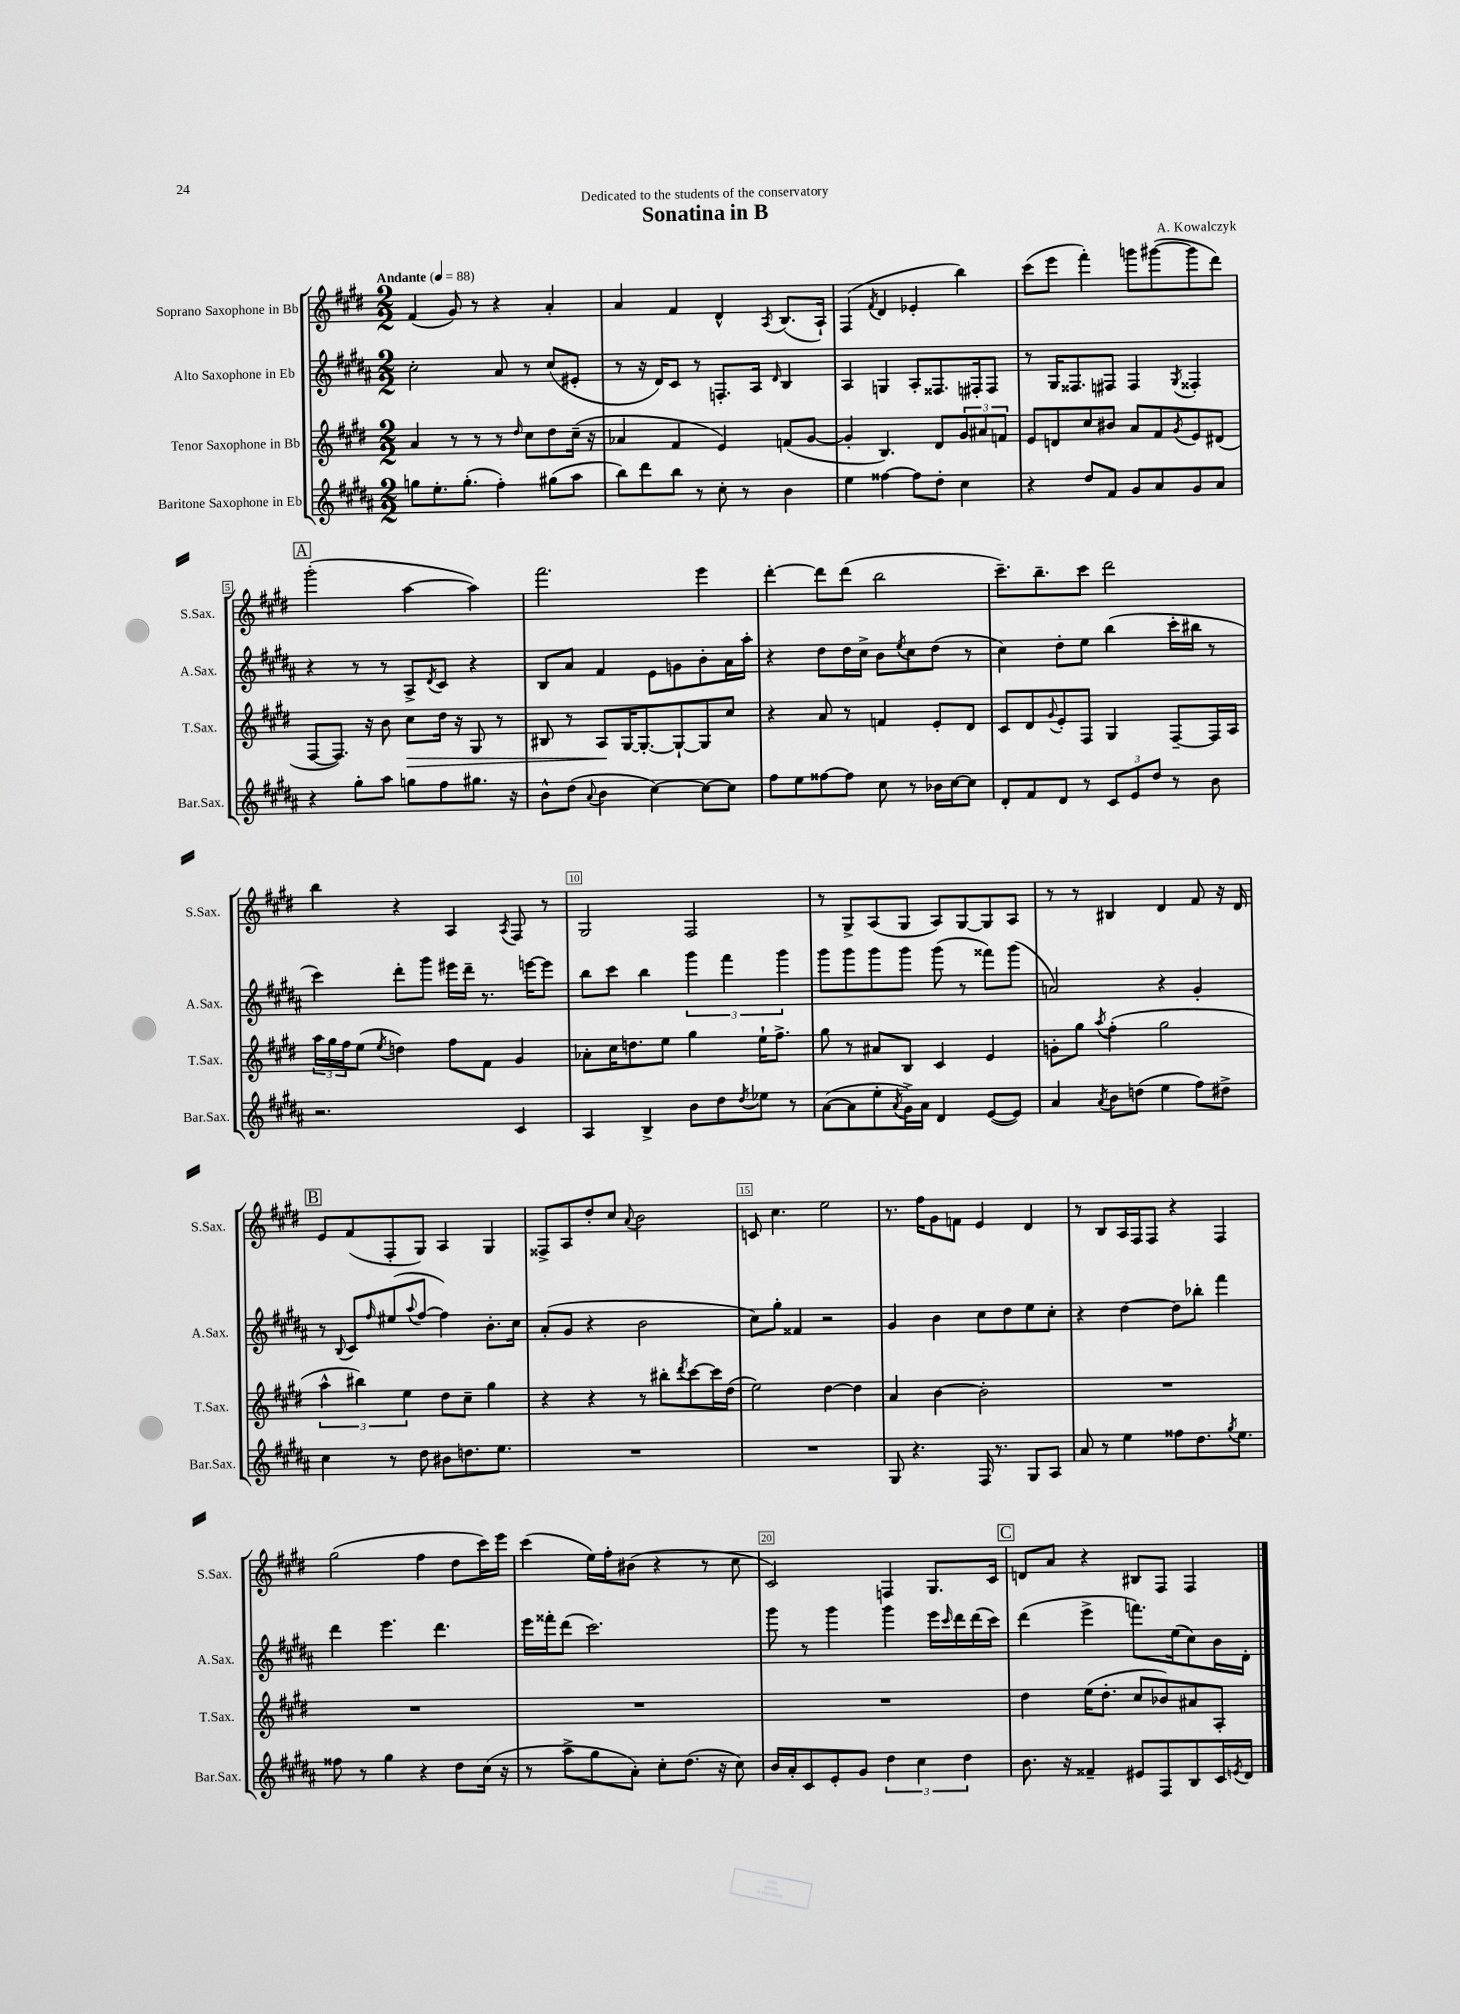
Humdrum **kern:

**kern	**kern	**dynam	**kern	**kern
*part4	*part3	*part3	*part2	*part1
*staff4	*staff3	*staff3	*staff2	*staff1
*I"Baritone Saxophone in Eb	*I"Tenor Saxophone in Bb	*	*I"Alto Saxophone in Eb	*I"Soprano Saxophone in Bb
*I'Bar.Sax.	*I'T.Sax.	*	*I'A.Sax.	*I'S.Sax.
*clefG2	*clefG2	*	*clefG2	*clefG2
*k[f#c#g#d#a#]	*k[f#c#g#d#]	*	*k[f#c#g#d#a#]	*k[f#c#g#d#]
*M2/2	*M2/2	*	*M2/2	*M2/2
*MM88	*MM88	*	*MM88	*MM88
=1	=1	=1	=1	=1
!	!	!	!	!LO:TX:a:B:t=Andante
8ggn\L	4a/	.	2cc#'\	(4f#/
8.ee'\	.	.	.	.
.	8r	.	.	8g#/)
(8.gg'\J	.	.	.	.
.	8r	.	.	8r
4ff#'\)	8r	.	8a#/	4r
.	16qqdd#/	.	.	.
.	8cc#\L	.	8r	.
(8gg#X\L	8dd#\	.	(8cc#/L	4a'/
8aa#\J	(16cc#~\Jk	.	8e#X'/J	.
.	16r	.	.	.
=2	=2	=2	=2	=2
8bb\L)	4a-X/	.	8r	4a/
8ddd#\	.	.	16r	.
.	.	.	16d#/KL)	.
8bb\J	4f#/	.	8c#/J	4f#/
8r	.	.	8r	.
8cc#'\	4e/)	.	8.Fn'/L	4d#^^/
8r	.	.	.	.
.	.	.	16A#/Jk	.
.	.	.	16qqd#/	8qA/
4b\	(8fn/L	.	4B/	(8.B/L
.	[8g#/J	.	.	.
.	.	.	.	16A`/Jk)
=3	=3	=3	=3	=3
4ee\	4g#'/]	.	4A#/	(4F#/
.	.	.	.	8qf#/
[4ff##X\	4.B/)	.	4Gn/	4d#/
8ff##\L]	.	.	8A#'/L	4e-X'/
8dd#'\J	8d#/L	.	8.F##X/	.
4cc#\	12g#/	.	.	4bb\)
.	.	.	16F#X'/k	.
.	12a#X/	.	.	.
.	.	.	8F#/J	.
.	12fn/J	.	.	.
=4	=4	=4	=4	=4
4r	8e/L	.	8r	(8ccc#\L
.	8dn/	.	16G#/KL	8eee\J
.	.	.	8.F##X/	.
8dd#/L	8cc#/	.	.	4fff#'\)
8f#/J	8b#X/J	.	8F#X/J	.
8g#/L	8a/L	.	4F#/	8gggn\L
8a#/	8f#/	.	.	([8ggg#X\
.	8qg#/	.	8qG#/	.
8g#/	8e/	.	4F##X'/	8ggg#\]
8a#/J	(8d#X/J	.	.	8ddd#\J)
!!LO:LB:g=z
!!LO:REH:place=s1:t=A
=5	=5	=5	=5	=5
4r	[8F#/L	.	4r	(2ggg#'\
.	8.F#/J])	.	.	.
8gg#'\L	.	.	8r	.
.	16r	.	.	.
8aa#\J	8b\	.	8r	.
!	!	!LO:HP:b	!	!
8ggn\L	8cc#\L	>	8A#^/L	[4aa\
.	.	.	8qd#/	.
8ff#\	16dd#\Jk	.	8c#/J	.
.	16r	.	.	.
8.gg#X\J	8G#/	.	4r	4aa\])
.	8r	.	.	.
16r	.	.	.	.
=6	=6	=6	=6	=6
8b^^\L	8B#X/	.	8B/L	2.fff#\
(8dd#\J	8r	.	8a#/J	.
8qqa#/	.	.	.	.
4b\	8A/L	.	4f#/	.
.	[16G#/K	]	.	.
.	8.G#'/_	.	.	.
[4cc#\)	.	.	8e\L	.
.	8G#`/_	.	8gn\	.
8cc#\L_	8G#/]	.	8b'\	4eee\
8cc#\J]	8cc#/J	.	16a#\L	.
.	.	.	16aa#'\JJ	.
=7	=7	=7	=7	=7
8ff#\L	4r	.	4r	[4ddd#'\
8ee\	.	.	.	.
[8ff##X\	8a/	.	8dd#\L	8ddd#\L]
8ff##\J]	8r	.	16dd#\L	(8ddd#\J
.	.	.	16cc#^\JJ	.
8cc#\	4fn/	.	8b\L	2bb\
.	.	.	8qee/	.
8r	.	.	8cc#\	.
16b-X\LL	8e'/L	.	(8dd#\J	.
[16cc#\J	.	.	.	.
8cc#\J]	8d#/J	.	8r	.
=8	=8	=8	=8	=8
8d#'/L	8c#/L	.	4cc#\)	8.ccc#~\L)
8f#/	8d#/	.	.	.
.	.	.	.	8.bb~\
.	8qqg#/	.	.	.
8d#/J	8e'/	.	8dd#'\L	.
8r	8F#/J	.	8ee\J	8ccc#\J
12c#/L	4G#/	.	(4bb\	2ddd#\
12e/	.	.	.	.
12dd#/J	.	.	.	.
8r	[8F#~/L	.	16ccc#'\LL	.
.	.	.	16bb#X\JJ	.
8b\	16F#/L]	.	8r	.
.	16A/JJ	.	.	.
!!LO:LB:g=z
=9	=9	=9	=9	=9
2.r	24aa\LL	.	4ccc#\)	4bb\
.	24gg#\	.	.	.
.	24ff#\J	.	.	.
.	(8ee\J	.	.	.
.	8qee/	.	.	.
.	4ddn\)	.	8ddd#'\L	4r
.	.	.	8ggg#\J	.
.	8ff#\L	.	16eee#X\LL	4A/
.	.	.	16ddd#~\JJ	.
.	8f#\J	.	8.r	.
.	.	.	.	8qA/
4c#/	4g#/	.	.	8F#/
.	.	.	[16eeen\KL	.
.	.	.	8eee\J]	8r
=10	=10	=10	=10	=10
4A#/	8a-X'\L	.	8bb\L	2G#/
.	16cc#\K	.	8ccc#\J	.
.	8.ddn\	.	.	.
4B^/	.	.	4bb\	.
.	8ee\J	.	.	.
8b\L	4gg#\	.	6ggg#\	2F#/
8dd#\	.	.	.	.
.	.	.	6fff#\	.
8qdd#/	.	.	.	.
8ee-X\J	16ee`\KL	.	.	.
.	8.ff#^\J	.	.	.
.	.	.	6ggg#\	.
8r	.	.	.	.
=11	=11	=11	=11	=11
([8a#\L	8gg#\	.	8ggg#\L	8r
8a#\]	8r	.	8ggg#\	8G#^/L
8ee'\	8a#X/L	.	8ggg#\	(8A/
8qa#/	.	.	.	.
16g#^\L)	8B/J	.	8ggg#\J	8G#/J
16a#\JJ	.	.	.	.
4d#/	4c#/	.	(8ggg#\	8A/L)
.	.	.	8r	[8G#/
([8e/L	4e/	.	8fff##X\L)	8G#/]
8e/J])	.	.	(8ggg#\J	8A/J
=12	=12	=12	=12	=12
4a#/	8gn'\L	.	2an/)	8r
.	8gg#\J	.	.	8r
8qa#/	8qaa/	.	.	.
8b\L	(4ff#'\	.	.	4B#X/
(8ddn\J	.	.	.	.
4ee\	2gg#\	.	4r	4d#/
8ff#\L)	.	.	4g#'/	8f#/
8dd#X^\J	.	.	.	16r
.	.	.	.	16d#/
!!LO:LB:g=z
!!LO:REH:place=s1:t=B
=13	=13	=13	=13	=13
4cc#\	6aa^^\	.	8r	8e/L
.	.	.	8qqB/	.
.	.	.	8c#/L	(8f#/
.	6bb#X\)	.	.	.
.	.	.	16qqff#/	.
8r	.	.	(8ee#X/	8F#'/
.	6ee\	.	.	.
.	.	.	8qqaa#/	.
8dd#\	.	.	[8ff#/J	8G#/J)
8b#X\L	8dd#\L	.	4ff#\])	4A/
8.ddn\	8cc#~\J	.	.	.
.	4gg#\	.	8.b'\L	4G#/
8.ee\J	.	.	.	.
.	.	.	16cc#\Jk	.
=14	=14	=14	=14	=14
1r	4r	.	(8a#'/L	8F##X^/L
.	.	.	8g#/J	8A/
.	4r	.	4r	8dd#'/
.	.	.	.	8cc#/J
.	.	.	.	8qqa/
.	8r	.	2b\	2b\
.	8bb#X'\L	.	.	.
.	8qddd#/	.	.	.
.	[8ccc#\	.	.	.
.	16ccc#\L]	.	.	.
.	(16dd#\JJ	.	.	.
=15	=15	=15	=15	=15
1r	2ee\)	.	8cc#\L)	8cn/
.	.	.	8gg#'\J	4.cc#\
.	.	.	4f##X/	.
.	[4dd#\	.	2r	2ee\
.	4dd#\]	.	.	.
=16	=16	=16	=16	=16
8G#/	4a/	.	4g#/	8.r
4.r	.	.	.	.
.	.	.	.	16ff#\KL
.	[4b\	.	4b\	8g#\
.	.	.	.	8fn\J
16F#/	2b'\]	.	8cc#\L	4e/
8.r	.	.	.	.
.	.	.	8dd#\	.
8G#/L	.	.	8ee\	4d#/
8A#/J	.	.	8cc#'\J	.
=17	=17	=17	=17	=17
8a#/	1r	.	4r	8r
8r	.	.	.	8B/L
4ee\	.	.	[4dd#\	16A/L
.	.	.	.	16F#/J
.	.	.	.	8F#/J
8ff##X\L	.	.	8dd#\L]	4r
8.dd#\	.	.	8bb-X'\J	.
.	.	.	4fff#\	4F#/
8qgg#/	.	.	.	.
8.ee\J	.	.	.	.
!!LO:LB:g=z
=18	=18	=18	=18	=18
8ff##X\	1r	.	4ddd#\	(2gg#\
8r	.	.	.	.
4gg#\	.	.	4.eee\	.
4r	.	.	.	4ff#\
.	.	.	4.ddd#\	.
8dd#\L	.	.	.	8dd#\L
(16cc#\Jk	.	.	.	16ccc#\L)
16r	.	.	.	16eee\JJ
=19	=19	=19	=19	=19
8r	1r	.	16eee\LL	(4ccc#\
.	.	.	16fff##X'\J	.
8aa#^\L	.	.	(8ddd#\J	.
8gg#\	.	.	2.ccc#\)	16ee\LL)
.	.	.	.	16ff#'\J
8a#'\J)	.	.	.	(8b#X\J
8cc#'\L	.	.	.	4r
(8.dd#\J	.	.	.	.
.	.	.	.	8r
16r	.	.	.	.
8cc#\)	.	.	.	8cc#\
=20	=20	=20	=20	=20
16b/LL	1r	.	8ggg#\	2c#/)
16a#'/J	.	.	.	.
8c#/	.	.	8r	.
8e'/	.	.	4ggg#\	.
8g#/J	.	.	.	.
6dd#\	.	.	4ggg#\	4Fn/
6cc#\	.	.	.	.
.	.	.	16eee\LL	8.G#/L
.	.	.	16qqccc#/	.
.	.	.	16ddd#\	.
6dd#\	.	.	.	.
.	.	.	(16ddd#\	.
.	.	.	16ccc#\JJ)	16c#/Jk
!!LO:REH:place=s1:t=C
=21	=21	=21	=21	=21
8.b\	4dd#\	.	(4ddd#\	8dn/L
.	.	.	.	8a/J
16r	.	.	.	.
4f##X~/	(16ee\KL	.	4eee^\	4r
.	8.dd#'\J	.	.	.
8e#X/L	8cc#/L	.	8.fffn\L)	8B#X/L
8F#/	8b-X/)	.	.	8F#/J
.	.	.	(16ee\k	.
8B/	8a#X/	.	8cc#\)	4F#/
16c#/L	8A'/J	.	16b\L	.
8qen/	.	.	.	.
16d#/JJ	.	.	16d#'\JJ	.
==	==	==	==	==
*-	*-	*-	*-	*-
